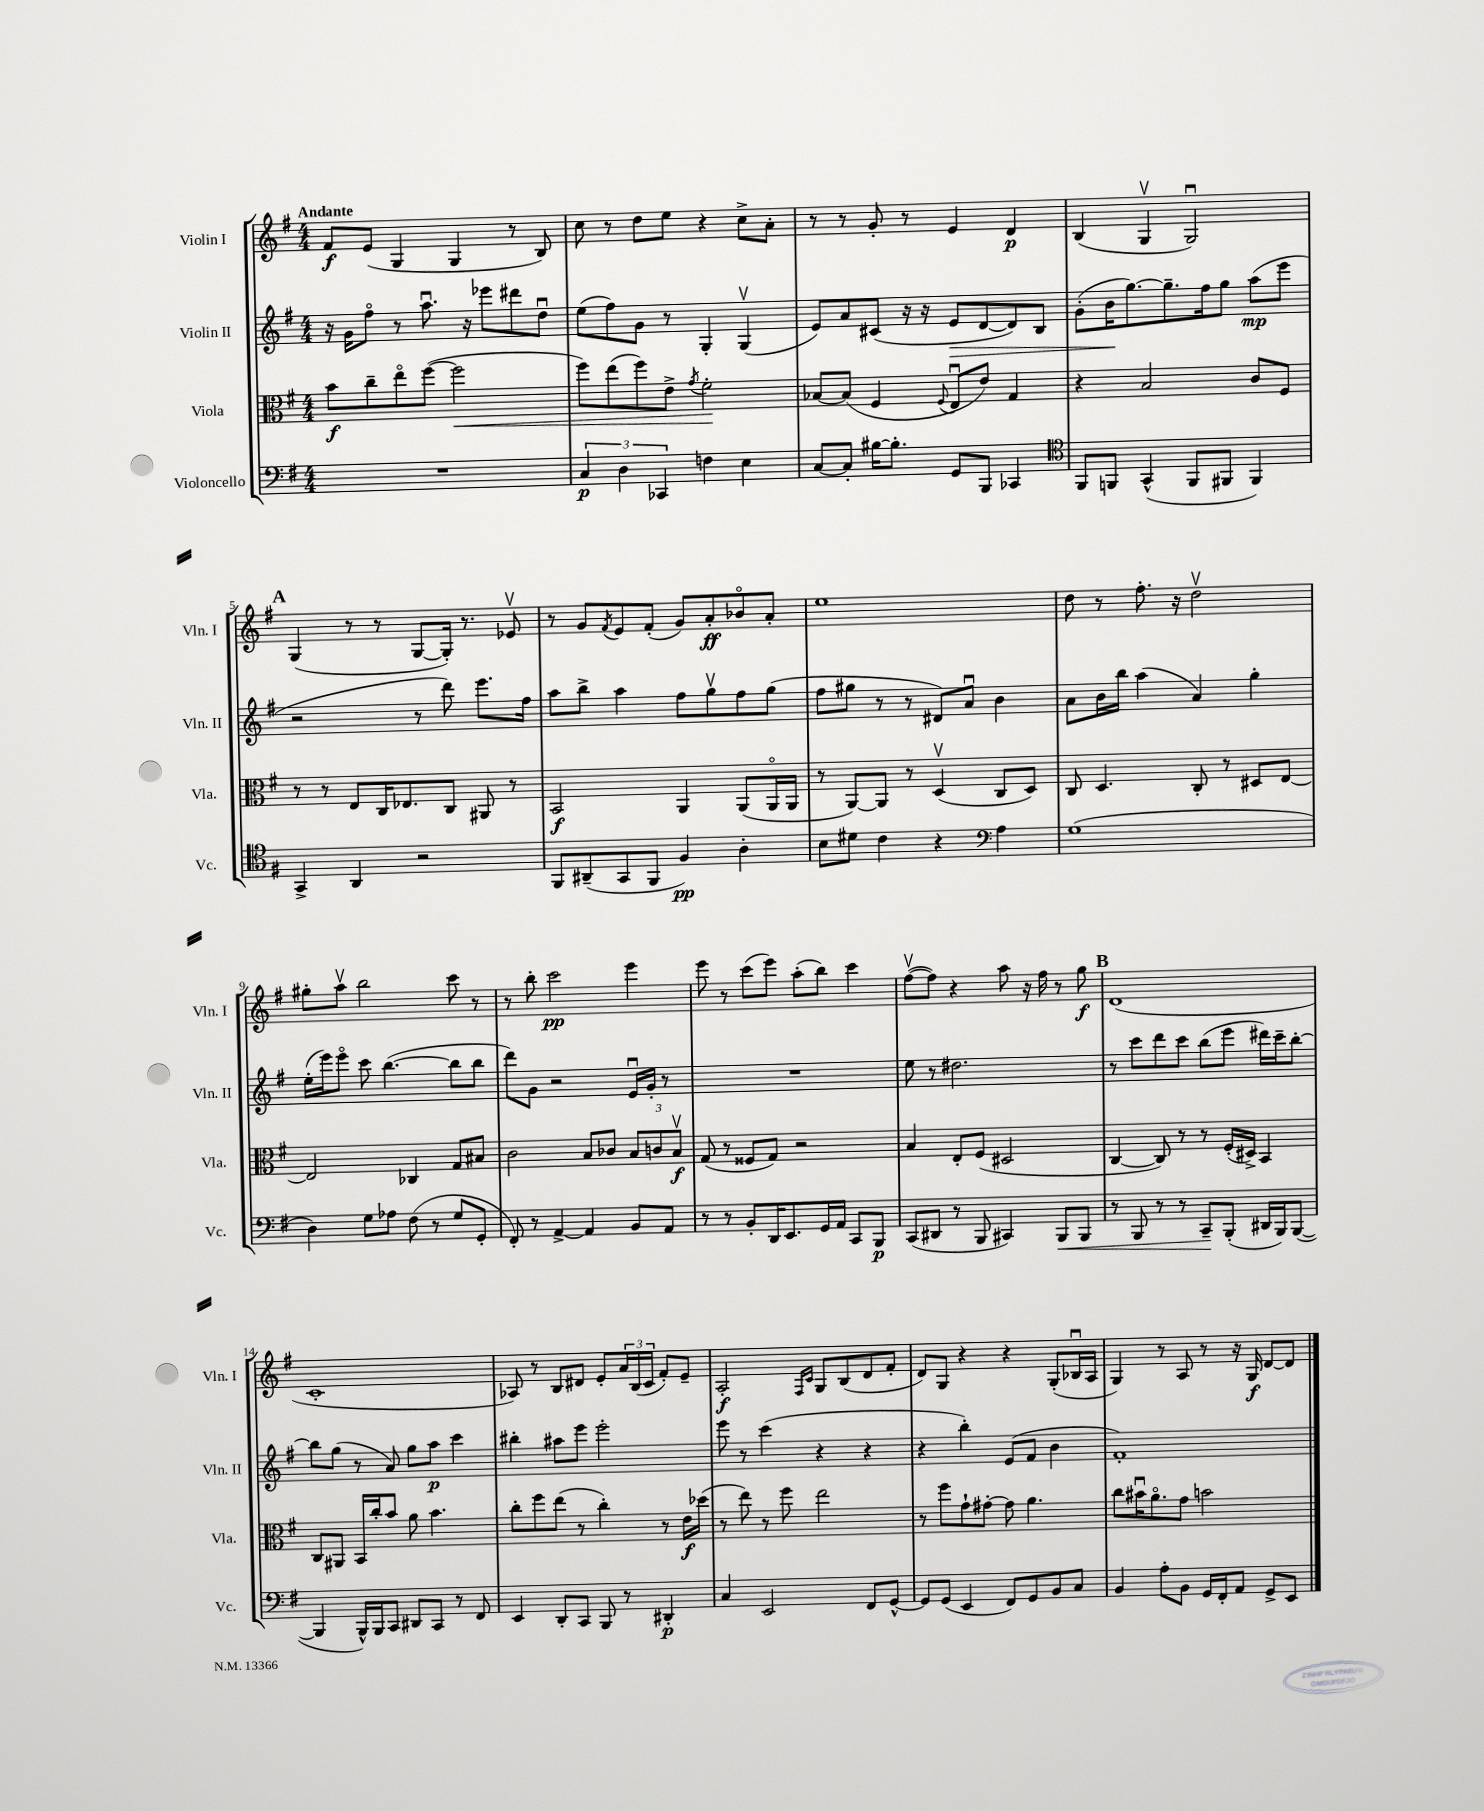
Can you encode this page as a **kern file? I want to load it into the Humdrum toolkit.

**kern	**dynam	**kern	**dynam	**kern	**dynam	**kern	**dynam
*part4	*part4	*part3	*part3	*part2	*part2	*part1	*part1
*staff4	*staff4	*staff3	*staff3	*staff2	*staff2	*staff1	*staff1
*I"Violoncello	*	*I"Viola	*	*I"Violin II	*	*I"Violin I	*
*I'Vc.	*	*I'Vla.	*	*I'Vln. II	*	*I'Vln. I	*
*clefF4	*	*clefC3	*	*clefG2	*	*clefG2	*
*k[f#]	*	*k[f#]	*	*k[f#]	*	*k[f#]	*
*M4/4	*	*M4/4	*	*M4/4	*	*M4/4	*
=1	=1	=1	=1	=1	=1	=1	=1
!	!	!	!	!	!	!LO:TX:a:B:t=Andante	!
1r	.	8b\L	f	16r	.	8f#/L	f
.	.	.	.	16g\KL	.	.	.
.	.	8cc~\	.	8ff#\J	.	(8e/J	.
.	.	8ee\	.	8r	.	4G/	.
.	.	([8ff#\J	.	8.aau\	.	.	.
!	!	!	!LO:HP:b	!	!	!	!
.	.	2ff#\]	<	.	.	4G/	.
.	.	.	.	16r	.	.	.
.	.	.	.	8eee-X\L	.	.	.
.	.	.	.	8ddd#X\	.	8r	.
.	.	.	.	8ddu\J	.	8B/)	.
=2	=2	=2	=2	=2	=2	=2	=2
6C/	p	8ff#\L)	.	(8ee\L	.	8cc\	.
.	.	(8ee\	.	8ff#\)	.	8r	.
6D\	.	.	.	.	.	.	.
.	.	8ff#\)	.	8g\J	.	8dd\L	.
6CC-X/	.	.	.	.	.	.	.
.	.	8e^\J	.	8r	.	8ee\J	.
.	.	8qg/	.	.	.	.	.
4Fn\	.	2f#'\	.	4G'/	.	4r	.
4E\	.	.	.	(4Gv/	.	8cc^\L	.
.	.	.	.	.	.	8a'\J	.
.	.	.	[	.	.	.	.
=3	=3	=3	=3	=3	=3	=3	=3
[8C/L	.	[8B-X/L	.	8e/L)	.	8r	.
8C'/J]	.	(8B-/J]	.	8a/	.	8r	.
[16B#X\KL	.	4F#/	.	(8c#X/J	.	8g'/	.
8.B#'\J]	.	.	.	.	.	.	.
.	.	.	.	16r	.	8r	.
.	.	.	.	16r	.	.	.
.	.	8qqF#/	.	.	.	.	.
!	!	!	!	!	!LO:HP:b	!	!
8GG/L	.	8Eu/L	.	8e/L	>	4e/	.
8BBB/J	.	8e/J)	.	[8d/	.	.	.
4CC-X/	.	4G/	.	8d/])	.	4d/	p
.	.	.	.	8B/J	.	.	.
=4	=4	=4	=4	=4	=4	=4	=4
*clefC4	*	*	*	*	*	*	*
8FF#/L	.	4r	.	(8g'\L	.	(4B/	.
8FFn/J	.	.	.	16b\K	.	.	.
.	.	.	.	[8.gg\)	]	.	.
(4GG^^/	.	2B/	.	.	.	4Gv/	.
.	.	.	.	8.gg~\]	.	.	.
8FF/L	.	.	.	.	.	2Gu/)	.
.	.	.	.	16ff#\k	.	.	.
8FF#X/J	.	.	.	8gg\J	.	.	.
4FF#/)	.	8c/L	.	(8aa\L	mp	.	.
.	.	8F#/J	.	8eee\J	.	.	.
!!LO:LB:g=z
!!LO:REH:place=s1:t=A
=5	=5	=5	=5	=5	=5	=5	=5
4GG^/	.	8r	.	2r	.	(4G/	.
.	.	8r	.	.	.	.	.
4AA/	.	8E/L	.	.	.	8r	.
.	.	16C/K	.	.	.	8r	.
.	.	8.E-X/	.	.	.	.	.
2r	.	.	.	8r	.	[8G/L	.
.	.	8C/J	.	8ddd\)	.	16G'/Jk])	.
.	.	.	.	.	.	8.r	.
.	.	8AA#X/	.	8.eee\L	.	.	.
.	.	8r	.	.	.	8e-Xv/	.
.	.	.	.	16ff#\Jk	.	.	.
=6	=6	=6	=6	=6	=6	=6	=6
8FF#/L	.	2BB/	f	8aa\L	.	8r	.
(8AA#X~/	.	.	.	8bb^\J	.	8g/L	.
.	.	.	.	.	.	8qf#/	.
8GG/	.	.	.	4aa\	.	8e/	.
8FF#/J	.	.	.	.	.	(8f#'/J	.
4F#/)	pp	4AA/	.	8ff#\L	.	8g/L)	.
.	.	.	.	8ggv\	.	8a'/	ff
4A'\	.	(8AA/L	.	8ff#\	.	8b-X/	.
.	.	16AA/L	.	(8gg\J	.	8a'/J	.
.	.	16AA/JJ	.	.	.	.	.
=7	=7	=7	=7	=7	=7	=7	=7
8B\L	.	8r	.	8ff#\L	.	1ee	.
8d#X\J	.	[8AA/L)	.	8gg#X\J	.	.	.
4c\	.	8AA/J]	.	8r	.	.	.
.	.	8r	.	8r	.	.	.
4r	.	(4Dv/	.	8d#X/L)	.	.	.
.	.	.	.	8au/J	.	.	.
*clefF4	*	*	*	*	*	*	*
4A\	.	8C/L	.	4b\	.	.	.
.	.	8D/J)	.	.	.	.	.
=8	=8	=8	=8	=8	=8	=8	=8
(1G	.	8C/	.	8a\L	.	8dd\	.
.	.	4.D/	.	16b\L	.	8r	.
.	.	.	.	16bb\JJ	.	.	.
.	.	.	.	(4aa\	.	8.ff#'\	.
.	.	.	.	.	.	16r	.
.	.	8C'/	.	4a/)	.	2ddv\	.
.	.	8r	.	.	.	.	.
.	.	8D#X/L	.	4gg'\	.	.	.
.	.	[8E/J	.	.	.	.	.
!!LO:LB:g=z
=9	=9	=9	=9	=9	=9	=9	=9
4D\)	.	2E/]	.	(16ee'\LL	.	8gg#X'\L	.
.	.	.	.	16eee\J)	.	.	.
.	.	.	.	8eee\J	.	8aav\J	.
8G\L	.	.	.	8ccc\	.	2bb\	.
8A-X\J	.	.	.	([4.bb\	.	.	.
(8F#\	.	4C-X/	.	.	.	.	.
8r	.	.	.	.	.	.	.
8G/L	.	8G/L	.	8bb\L]	.	8ccc\	.
8GG'/J	.	8B#X/J	.	8bb\J	.	8r	.
=10	=10	=10	=10	=10	=10	=10	=10
8FF#'/)	.	2c\	.	8ddd\L)	.	8r	.
8r	.	.	.	8g\J	.	8bb'\	.
[4AA^/	.	.	.	2r	.	2ccc\	pp
4AA/]	.	8B/L	.	.	.	.	.
.	.	8c-X/J	.	.	.	.	.
8BB/L	.	12B/L	.	16eu/LL	.	4eee\	.
.	.	.	.	16g'/JJ	.	.	.
.	.	12cn/	.	.	.	.	.
8AA/J	.	.	.	8r	.	.	.
.	.	12Bv/J	f	.	.	.	.
=11	=11	=11	=11	=11	=11	=11	=11
8r	.	(8G/	.	1r	.	8eee\	.
8r	.	8r	.	.	.	8r	.
8BB'/L	.	8F##X/L	.	.	.	(8ccc\L	.
16DD/K	.	8G/J)	.	.	.	8eee\J)	.
8.EE/	.	.	.	.	.	.	.
.	.	2r	.	.	.	(8aa'\L	.
16GG/L	.	.	.	.	.	8bb\J)	.
16AA/JJ	.	.	.	.	.	.	.
8CC/L	.	.	.	.	.	4ccc\	.
8BBB/J	p	.	.	.	.	.	.
=12	=12	=12	=12	=12	=12	=12	=12
(8CC/L	.	4B/	.	8ee\	.	([8ff#v\L	.
8DD#X/J	.	.	.	8r	.	8ff#\J])	.
8r	.	8E'/L	.	2.dd#X\	.	4r	.
8BBB/	.	(8F#/J	.	.	.	.	.
4CC#X/)	.	2D#X/	.	.	.	8aa\	.
.	.	.	.	.	.	16r	.
.	.	.	.	.	.	16ff#\	.
!	!LO:HP:b	!	!	!	!	!	!
8BBB/L	<	.	.	.	.	8r	.
8BBB/J	.	.	.	.	.	8gg\	f
!!LO:REH:place=s1:t=B
=13	=13	=13	=13	=13	=13	=13	=13
8r	.	[4C/	.	8r	.	(1d	.
8BBB/	.	.	.	8ccc\L	.	.	.
8r	.	8C/])	.	8ddd\	.	.	.
8r	.	8r	.	8ccc\J	.	.	.
8CC~/L	.	8r	.	(8bb\L	.	.	.
(8BBB'/J	[	(16F#'/LL	.	8eee\J	.	.	.
.	.	16D#X^/JJ)	.	.	.	.	.
16DD#X/LL	.	4BB/	.	16ddd#X\LL)	.	.	.
16BBB/J)	.	.	.	16ccc~\J	.	.	.
([8BBB/J	.	.	.	[8bb'\J	.	.	.
!!LO:LB:g=z
=14	=14	=14	=14	=14	=14	=14	=14
4BBB/]	.	8C/L	.	8bb\L]	.	1c'	.
.	.	8AA#X/J	.	(8gg\J	.	.	.
16BBB^^/LL)	.	16BB/LL	.	8r	.	.	.
16BBB/J	.	16cc'/J	.	.	.	.	.
8CC/J	.	8b/J	.	8a/)	.	.	.
8DD#X/L	.	8a\	.	8gg\L	.	.	.
8CC/J	.	4.b\	.	8aa\J	p	.	.
8r	.	.	.	4ccc\	.	.	.
8FF#/	.	.	.	.	.	.	.
=15	=15	=15	=15	=15	=15	=15	=15
4EE/	.	8cc'\L	.	4bb#X'\	.	8A-X/)	.
.	.	8ff#\	.	.	.	8r	.
8DD'/L	.	(8ee\J	.	8aa#X\L	.	8B/L	.
8CC/J	.	8r	.	8eee\J	.	8d#X/J	.
8BBB/	.	4cc'\)	.	2eee'\	.	8e'/L	.
8r	.	.	.	.	.	24a/L	.
.	.	.	.	.	.	(24B/	.
.	.	.	.	.	.	24c/JJ	.
4DD#X'/	p	8r	.	.	.	8f#'/L)	.
.	.	16e\LL	f	.	.	8e~/J	.
.	.	(16dd-X\JJ	.	.	.	.	.
=16	=16	=16	=16	=16	=16	=16	=16
4C/	.	8r	.	8eee\	.	2A'/	f
.	.	8ee\)	.	8r	.	.	.
2EE/	.	8r	.	(4ccc\	.	.	.
.	.	8ff#\	.	.	.	.	.
.	.	.	.	.	.	16qqF#/LL	.
.	.	.	.	.	.	16qqc/JJ	.
.	.	2ee\	.	4r	.	8G/L	.
.	.	.	.	.	.	(8B/	.
8FF#/L	.	.	.	4r	.	8d/	.
[8GG^^/J	.	.	.	.	.	8f#'/J	.
=17	=17	=17	=17	=17	=17	=17	=17
8GG/L]	.	8r	.	4r	.	8d/L)	.
(8GG/J	.	8ff#\L	.	.	.	8G/J	.
4EE/	.	8g`\	.	4bb'\)	.	4r	.
.	.	[8g#X'\J	.	.	.	.	.
8FF#/L)	.	8g#\]	.	(8e/L	.	4r	.
8GG/	.	4.a\	.	8f#/J	.	.	.
8BB/	.	.	.	4b\	.	(8G'/L	.
8C/J	.	.	.	.	.	16B-Xu/L	.
.	.	.	.	.	.	16A/JJ	.
=18	=18	=18	=18	=18	=18	=18	=18
4BB/	.	8cc\L	.	1f#')	.	4G/)	.
.	.	16b#Xu\K	.	.	.	.	.
.	.	8.a\	.	.	.	.	.
8A'\L	.	.	.	.	.	8r	.
8BB\J	.	8g\J	.	.	.	8A/	.
16GG/LL	.	2bn\	.	.	.	8r	.
16FF#'/J	.	.	.	.	.	.	.
8AA/J	.	.	.	.	.	16r	.
.	.	.	.	.	.	16G/	f
8GG^/L	.	.	.	.	.	[8d/L	.
8EE/J	.	.	.	.	.	8d/J]	.
==	==	==	==	==	==	==	==
*-	*-	*-	*-	*-	*-	*-	*-
